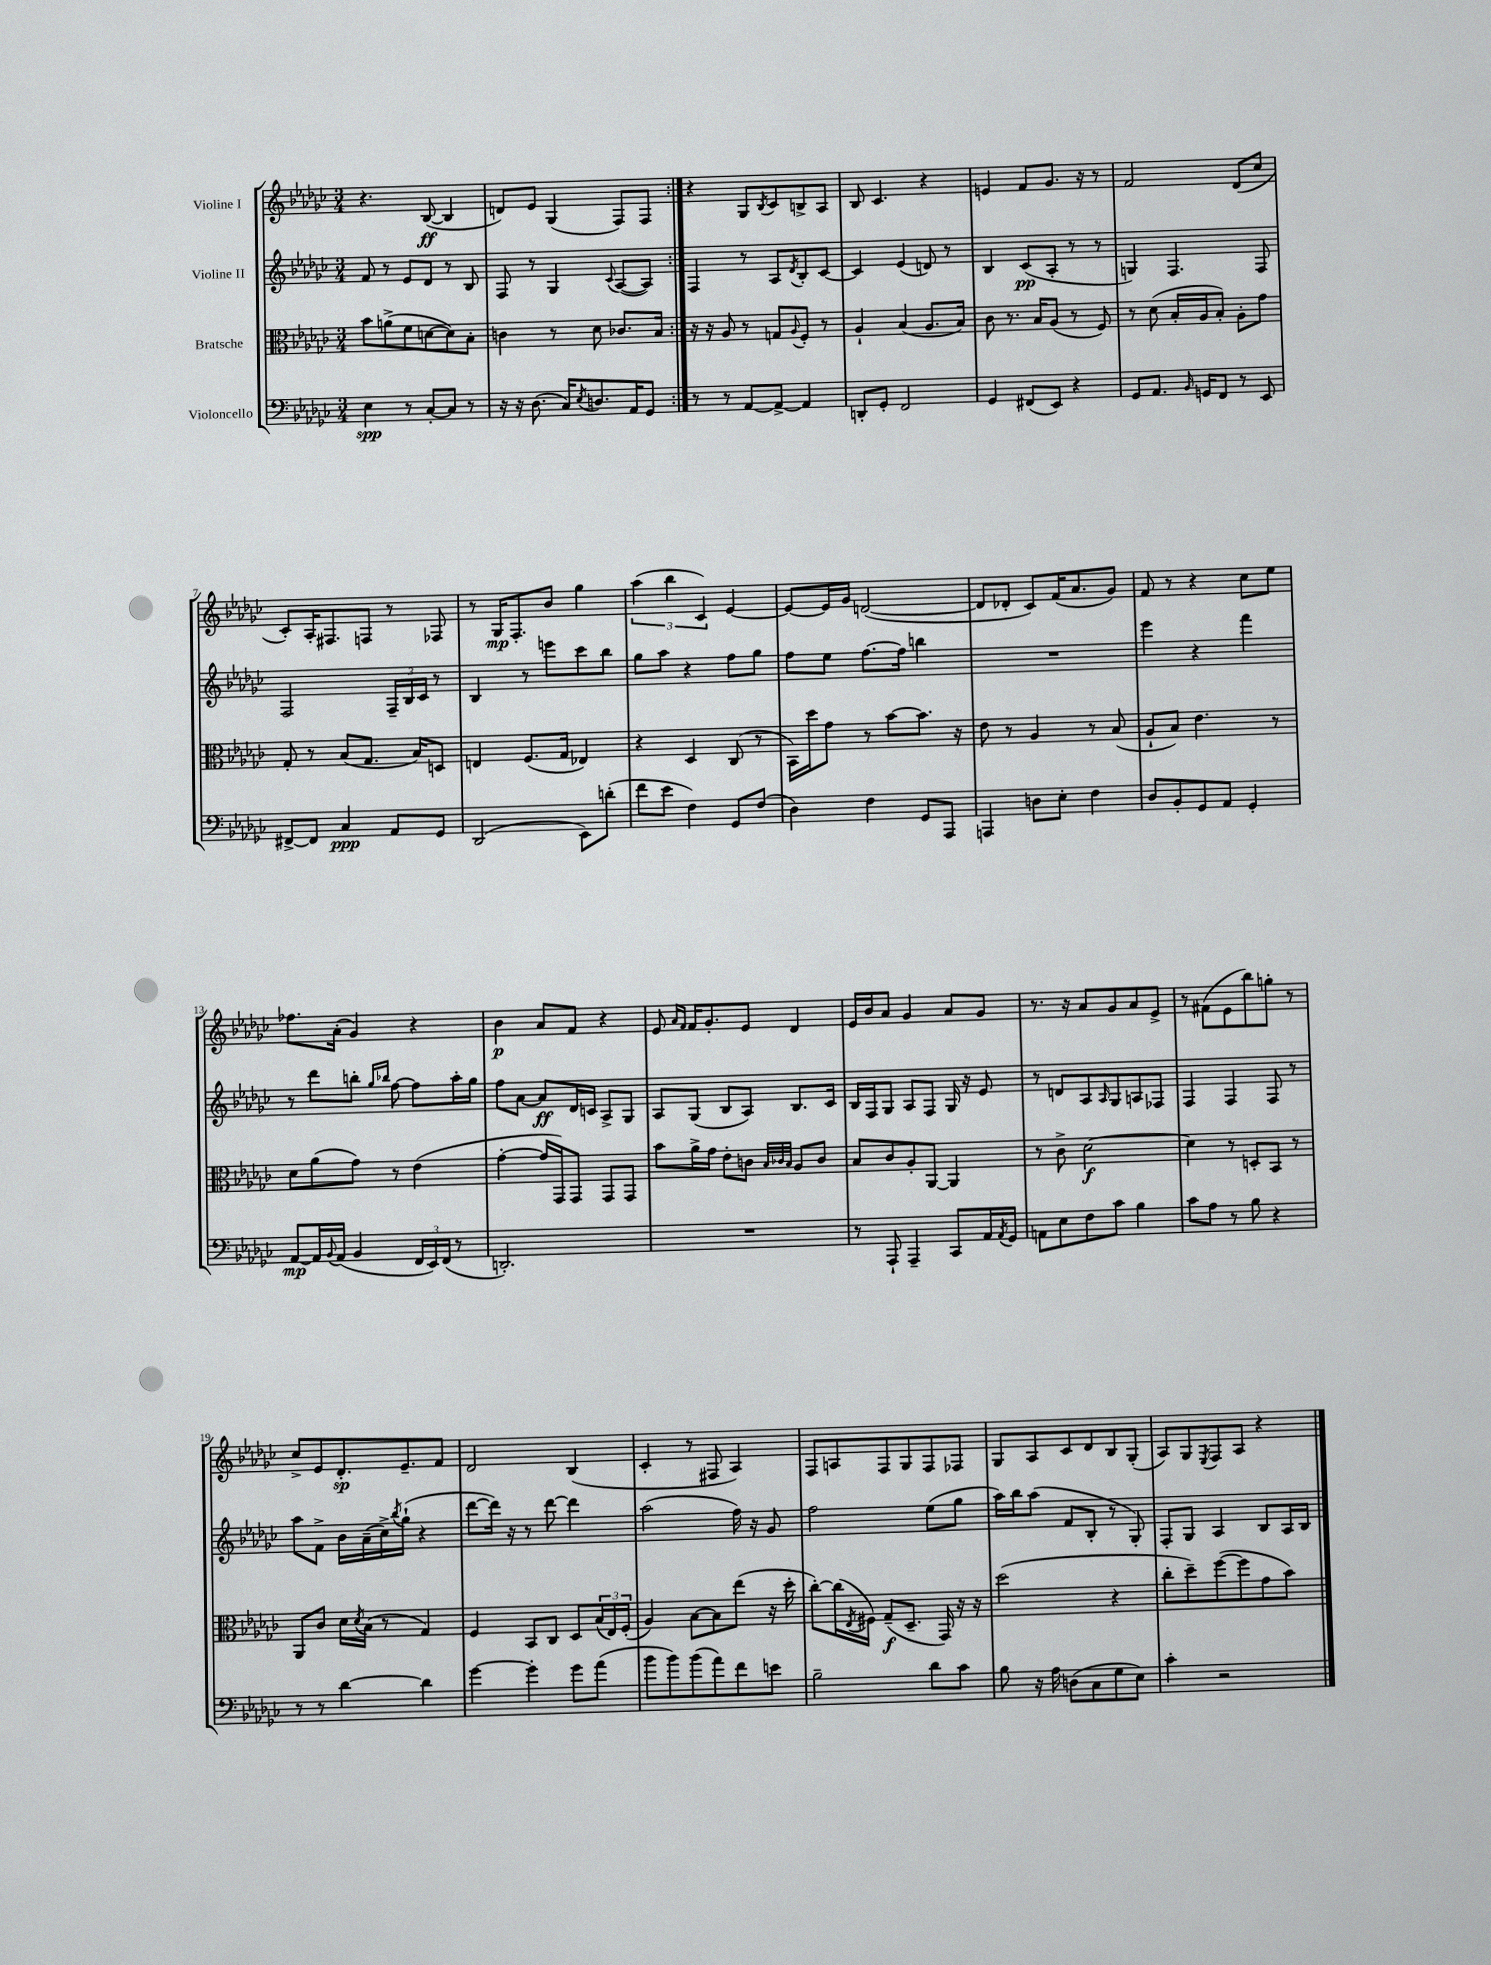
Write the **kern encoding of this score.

**kern	**dynam	**kern	**dynam	**kern	**dynam	**kern	**dynam
*part4	*part4	*part3	*part3	*part2	*part2	*part1	*part1
*staff4	*staff4	*staff3	*staff3	*staff2	*staff2	*staff1	*staff1
*I"Violoncello	*	*I"Bratsche	*	*I"Violine II	*	*I"Violine I	*
*clefF4	*	*clefC3	*	*clefG2	*	*clefG2	*
*k[b-e-a-d-g-c-]	*	*k[b-e-a-d-g-c-]	*	*k[b-e-a-d-g-c-]	*	*k[b-e-a-d-g-c-]	*
*M3/4	*	*M3/4	*	*M3/4	*	*M3/4	*
=1	=1	=1	=1	=1	=1	=1	=1
4E-\	spp	8b-\L	.	8f/	.	4.r	.
.	.	(8an^\	.	8r	.	.	.
8r	.	8f\	.	8e-/L	.	.	.
[8C-'/L	.	[8dn\	.	8d-/J	.	([8B-/	ff
8C-/J]	.	8d\])	.	8r	.	4B-/]	.
8r	.	8B-'\J	.	8B-/	.	.	.
=2	=2	=2	=2	=2	=2	=2	=2
16r	.	4cn\	.	8F/	.	8dn/L)	.
16r	.	.	.	.	.	.	.
(8.D-\	.	.	.	8r	.	8e-/J	.
.	.	8r	.	4G-/	.	(4G-/	.
16C-/KL)	.	.	.	.	.	.	.
8qE-/	.	.	.	.	.	.	.
8.Dn/	.	8d-\	.	.	.	.	.
.	.	.	.	8qqc-/	.	.	.
.	.	8.c-X/L	.	([8A-/L	.	8F/L)	.
16AA-/K	.	.	.	.	.	.	.
8GG-/J	.	.	.	8A-/J])	.	8F/J	.
.	.	16B-/Jk	.	.	.	.	.
=3:|!	=3:|!	=3:|!	=3:|!	=3:|!	=3:|!	=3:|!	=3:|!
8r	.	16r	.	4F/	.	4r	.
.	.	16r	.	.	.	.	.
8r	.	8A-/	.	.	.	.	.
[8AA-/L	.	8r	.	8r	.	8G-/L	.
.	.	.	.	.	.	8qB-/	.
8AA-^/J_	.	8Gn/L	.	8A-/L	.	8c-/	.
.	.	8qqA-/	.	8qd-/	.	.	.
4AA-/]	.	8F'/J	.	8B-'/	.	8Bn^/	.
.	.	8r	.	[8c-/J	.	8A-/J	.
=4	=4	=4	=4	=4	=4	=4	=4
8DDn'/L	.	4A-`/	.	4c-/]	.	8B-/	.
8GG-'/J	.	.	.	.	.	4.c-/	.
2FF/	.	(4B-/	.	(4e-/	.	.	.
.	.	8.A-/L	.	8dn/)	.	4r	.
.	.	.	.	8r	.	.	.
.	.	16B-/Jk)	.	.	.	.	.
=5	=5	=5	=5	=5	=5	=5	=5
4GG-/	.	8c-\	.	4B-/	.	4en/	.
.	.	8.r	.	.	.	.	.
(8FF#X/L	.	.	.	(8c-/L	pp	8f/L	.
.	.	16B-/KL	.	.	.	.	.
8EE-/J)	.	(8A-/J	.	8A-'/J	.	8.g-/J	.
4r	.	8r	.	8r	.	.	.
.	.	.	.	.	.	16r	.
.	.	8F/)	.	8r	.	8r	.
=6	=6	=6	=6	=6	=6	=6	=6
8GG-/L	.	8r	.	4Gn/)	.	2f/	.
8.AA-/J	.	(8d-\	.	.	.	.	.
.	.	16B-'/LL	.	4.F/	.	.	.
16qqBB-/	.	.	.	.	.	.	.
16GGn/KL	.	16A-/J	.	.	.	.	.
8FF/J	.	8B-'/J)	.	.	.	.	.
8r	.	8A-'\L	.	.	.	(8d-/L	.
8EE-/	.	8g-\J	.	8F/	.	8cc-/J	.
!!LO:LB:g=z
=7	=7	=7	=7	=7	=7	=7	=7
[8FF#X^/L	.	8G-'/	.	2F/	.	8c-'/L)	.
8FF#/J]	.	8r	.	.	.	16A-'/K	.
.	.	.	.	.	.	8.F#X/	.
4C-/	ppp	(8B-/L	.	.	.	.	.
.	.	8.G-/J	.	.	.	8Fn/J	.
8AA-/L	.	.	.	24F~/LL	.	8r	.
.	.	.	.	24B-/	.	.	.
.	.	16B-/KL)	.	.	.	.	.
.	.	.	.	24c-/JJ	.	.	.
8GG-/J	.	8Dn/J	.	8r	.	8F-X/	.
=8	=8	=8	=8	=8	=8	=8	=8
(2DD-/	.	4En/	.	4B-/	.	8r	.
.	.	.	.	.	.	16G-/KL	mp
.	.	.	.	.	.	8.F'/	.
.	.	(8.F/L	.	8r	.	.	.
.	.	.	.	8eeen\L	.	8b-/J	.
.	.	16G-/Jk	.	.	.	.	.
8EE-\L)	.	4E-X/)	.	8ccc-\	.	4gg-\	.
(8dn'\J	.	.	.	8bb-\J	.	.	.
=9	=9	=9	=9	=9	=9	=9	=9
8f\L	.	4r	.	8gg-\L	.	(6aa-\	.
8e-\J	.	.	.	8aa-\J	.	.	.
.	.	.	.	.	.	6bb-\	.
4F\)	.	4D-/	.	4r	.	.	.
.	.	.	.	.	.	6c-/)	.
8GG-/L	.	(8C-/	.	8ff\L	.	[4e-/	.
(8F/J	.	8r	.	8gg-\J	.	.	.
=10	=10	=10	=10	=10	=10	=10	=10
4D-\)	.	16BB-\LL)	.	8ff\L	.	8e-/L_	.
.	.	16dd-\J	.	.	.	.	.
.	.	8g-\J	.	8ee-\J	.	16e-/L]	.
.	.	.	.	.	.	16g-/JJ	.
4F\	.	8r	.	[8.ff\L	.	([2dn/	.
.	.	[8b-\L	.	.	.	.	.
.	.	.	.	16ff\Jk]	.	.	.
8GG-/L	.	8.b-\J]	.	4bbn\	.	.	.
8AAA-/J	.	.	.	.	.	.	.
.	.	16r	.	.	.	.	.
=11	=11	=11	=11	=11	=11	=11	=11
4AAAn/	.	8e-\	.	2.r	.	8d/L]	.
.	.	8r	.	.	.	8d-X'/J	.
8Dn\L	.	4A-/	.	.	.	8c-/L)	.
8E-'\J	.	.	.	.	.	(16f/K	.
.	.	.	.	.	.	8.a-/	.
4F\	.	8r	.	.	.	.	.
.	.	(8B-/	.	.	.	8g-/J)	.
=12	=12	=12	=12	=12	=12	=12	=12
8D-/L	.	8A-`/L	.	4eee-\	.	8f/	.
8BB-'/	.	8B-/J)	.	.	.	8r	.
8GG-/	.	4.e-\	.	4r	.	4r	.
8AA-/J	.	.	.	.	.	.	.
4GG-'/	.	.	.	4fff\	.	8cc-\L	.
.	.	8r	.	.	.	8ee-\J	.
!!LO:LB:g=z
=13	=13	=13	=13	=13	=13	=13	=13
[8AA-/L	mp	8d-\L	.	8r	.	8.ff-X\L	.
16AA-/L]	.	(8a-\	.	8ddd-\L	.	.	.
8qqBB-/	.	.	.	.	.	.	.
(16AA-/JJ	.	.	.	.	.	(16a-'\Jk	.
4BB-/	.	8g-\J)	.	8bbn'\J	.	4g-/)	.
.	.	.	.	16qqgg-/LL	.	.	.
.	.	.	.	16qqbb-X/JJ	.	.	.
.	.	8r	.	[8ff\	.	.	.
24FF/LL	.	(4e-\	.	8ff\L]	.	4r	.
24EE-/)	.	.	.	.	.	.	.
(24FF/JJ	.	.	.	.	.	.	.
8r	.	.	.	16aa-'\L	.	.	.
.	.	.	.	16gg-\JJ	.	.	.
=14	=14	=14	=14	=14	=14	=14	=14
2.DDn'/)	.	[4g-'\	.	8ff\L	.	4b-\	p
.	.	.	.	[8a-\J	.	.	.
.	.	16g-/LL]	.	8a-/L]	ff	8a-/L	.
.	.	16GG-/J)	.	.	.	.	.
.	.	8GG-/J	.	16d-/L	.	8f/J	.
.	.	.	.	16cn/JJ	.	.	.
.	.	8GG-/L	.	8A-^/L	.	4r	.
.	.	8GG-/J	.	8G-/J	.	.	.
=15	=15	=15	=15	=15	=15	=15	=15
2.r	.	8b-\L	.	8A-/L	.	8e-/	.
.	.	.	.	.	.	16qqa-/LL	.
.	.	.	.	.	.	16qqf/JJ	.
.	.	16a-^\L	.	(8G-/J	.	16f/KL	.
.	.	16g-\JJ	.	.	.	8.g-'/	.
.	.	8e-'\L	.	8B-/L	.	.	.
.	.	8cn\J	.	8A-/J)	.	8e-/J	.
.	.	32qqB-/LLL	.	.	.	.	.
.	.	32qqc-X/	.	.	.	.	.
.	.	32qqB-/JJJ	.	.	.	.	.
.	.	8A-/L	.	8.B-/L	.	4d-/	.
.	.	8c-/J	.	.	.	.	.
.	.	.	.	16c-/Jk	.	.	.
=16	=16	=16	=16	=16	=16	=16	=16
8r	.	8B-/L	.	16B-/LL	.	16e-/LL	.
.	.	.	.	16F/J	.	16b-/J	.
8AAA-`/	.	8c-/	.	8G-/J	.	8a-/J	.
4AAA-~/	.	8A-'/	.	8A-/L	.	4g-/	.
.	.	[8AA-/J	.	8F/J	.	.	.
8CC-/L	.	4AA-/]	.	16G-/	.	8a-/L	.
.	.	.	.	16r	.	.	.
16AA-/L	.	.	.	8e-/	.	8g-/J	.
8qAA-/	.	.	.	.	.	.	.
16GG-/JJ	.	.	.	.	.	.	.
=17	=17	=17	=17	=17	=17	=17	=17
8AAn\L	.	8r	.	8r	.	8.r	.
8E-\	.	8c-^\	.	8dn/L	.	.	.
.	.	.	.	.	.	16r	.
8F\	.	[2d-\	f	8A-/	.	8a-/L	.
.	.	.	.	16qqA-/	.	.	.
8c-\J	.	.	.	8G-/	.	8g-/	.
4B-\	.	.	.	8An/	.	8a-/	.
.	.	.	.	8F-X/J	.	8e-^/J	.
=18	=18	=18	=18	=18	=18	=18	=18
8c-\L	.	4d-\]	.	4F/	.	8r	.
8A-\J	.	.	.	.	.	(8f#X\L	.
8r	.	8r	.	4F/	.	8e-\	.
8B-\	.	8Dn'/L	.	.	.	8bb-\)	.
4r	.	8BB-/J	.	8F/	.	8ggn'\J	.
.	.	8r	.	8r	.	8r	.
!!LO:LB:g=z
=19	=19	=19	=19	=19	=19	=19	=19
8r	.	8AA-/L	.	8aa-\L	.	8cc-^/L	.
8r	.	8c-/J	.	8f^\J	.	8e-/	.
[4d-\	.	16d-\LL	.	16b-\LL	.	8.d-'/	sp
.	.	8qd-/	.	.	.	.	.
.	.	(16B-\JJ	.	(16a-~\	.	.	.
.	.	8r	.	16cc-^\)	.	.	.
.	.	.	.	8qbb-/	.	.	.
.	.	.	.	(16gg-`\JJ	.	8.e-~/	.
4d-\]	.	4G-/)	.	4r	.	.	.
.	.	.	.	.	.	8f/J	.
=20	=20	=20	=20	=20	=20	=20	=20
[4g-\	.	4F/	.	[8ddd-\L	.	2d-/	.
.	.	.	.	16ddd-\Jk])	.	.	.
.	.	.	.	16r	.	.	.
4g-'\]	.	8BB-/L	.	8r	.	.	.
.	.	8C-/J	.	[8ddd-\	.	.	.
8g-\L	.	8D-/L	.	4ddd-\]	.	(4B-/	.
(8a-\J	.	(24B-/L	.	.	.	.	.
.	.	24E-/)	.	.	.	.	.
.	.	(24F'/JJ	.	.	.	.	.
=21	=21	=21	=21	=21	=21	=21	=21
8b-\L	.	4A-/)	.	(2aa-\	.	4c-'/	.
8b-\)	.	.	.	.	.	.	.
(8b-\	.	[8B-\L	.	.	.	8r	.
8a-\)	.	8B-\]	.	.	.	8F#X/	.
8f\	.	(8ee-\J	.	16ff\)	.	4A-/)	.
.	.	.	.	16r	.	.	.
8en\J	.	16r	.	8g-/	.	.	.
.	.	16dd-'\	.	.	.	.	.
=22	=22	=22	=22	=22	=22	=22	=22
2B-~\	.	[8cc-'\L)	.	2ff\	.	8F/L	.
.	.	(16cc-\L]	.	.	.	8An/	.
.	.	8qE-/	.	.	.	.	.
.	.	16F#X\JJ)	.	.	.	.	.
.	.	(8G-~/L	f	.	.	8F/	.
.	.	8.D-~/J	.	.	.	8G-/	.
8d-\L	.	.	.	(8ee-\L	.	8F/	.
.	.	16GG-/)	.	.	.	.	.
8c-\J	.	16r	.	8gg-\J	.	8F-X/J	.
.	.	16r	.	.	.	.	.
=23	=23	=23	=23	=23	=23	=23	=23
8B-\	.	(2dd-\	.	16aa-\LL)	.	8G-/L	.
.	.	.	.	16bb-\J	.	.	.
16r	.	.	.	(8aa-\J	.	8A-/	.
16A-\	.	.	.	.	.	.	.
(8Dn\L	.	.	.	8f/L	.	8c-/	.
8C-\	.	.	.	8B-'/J	.	8d-/	.
8G-\	.	4r	.	8r	.	8B-/	.
8E-\J)	.	.	.	8G-'/)	.	(8G-'/J	.
=24	=24	=24	=24	=24	=24	=24	=24
4c-'\	.	8cc-'\L	.	8F'/L	.	8A-/L)	.
.	.	8dd-~\)	.	8G-/J	.	8G-/	.
.	.	.	.	.	.	8qE-/	.
2r	.	([8ff\	.	4A-/	.	8F/	.
.	.	8ff\]	.	.	.	8A-/J	.
.	.	8g-\	.	8B-/L	.	4r	.
.	.	8b-\J)	.	16A-/L	.	.	.
.	.	.	.	16B-/JJ	.	.	.
==	==	==	==	==	==	==	==
*-	*-	*-	*-	*-	*-	*-	*-
